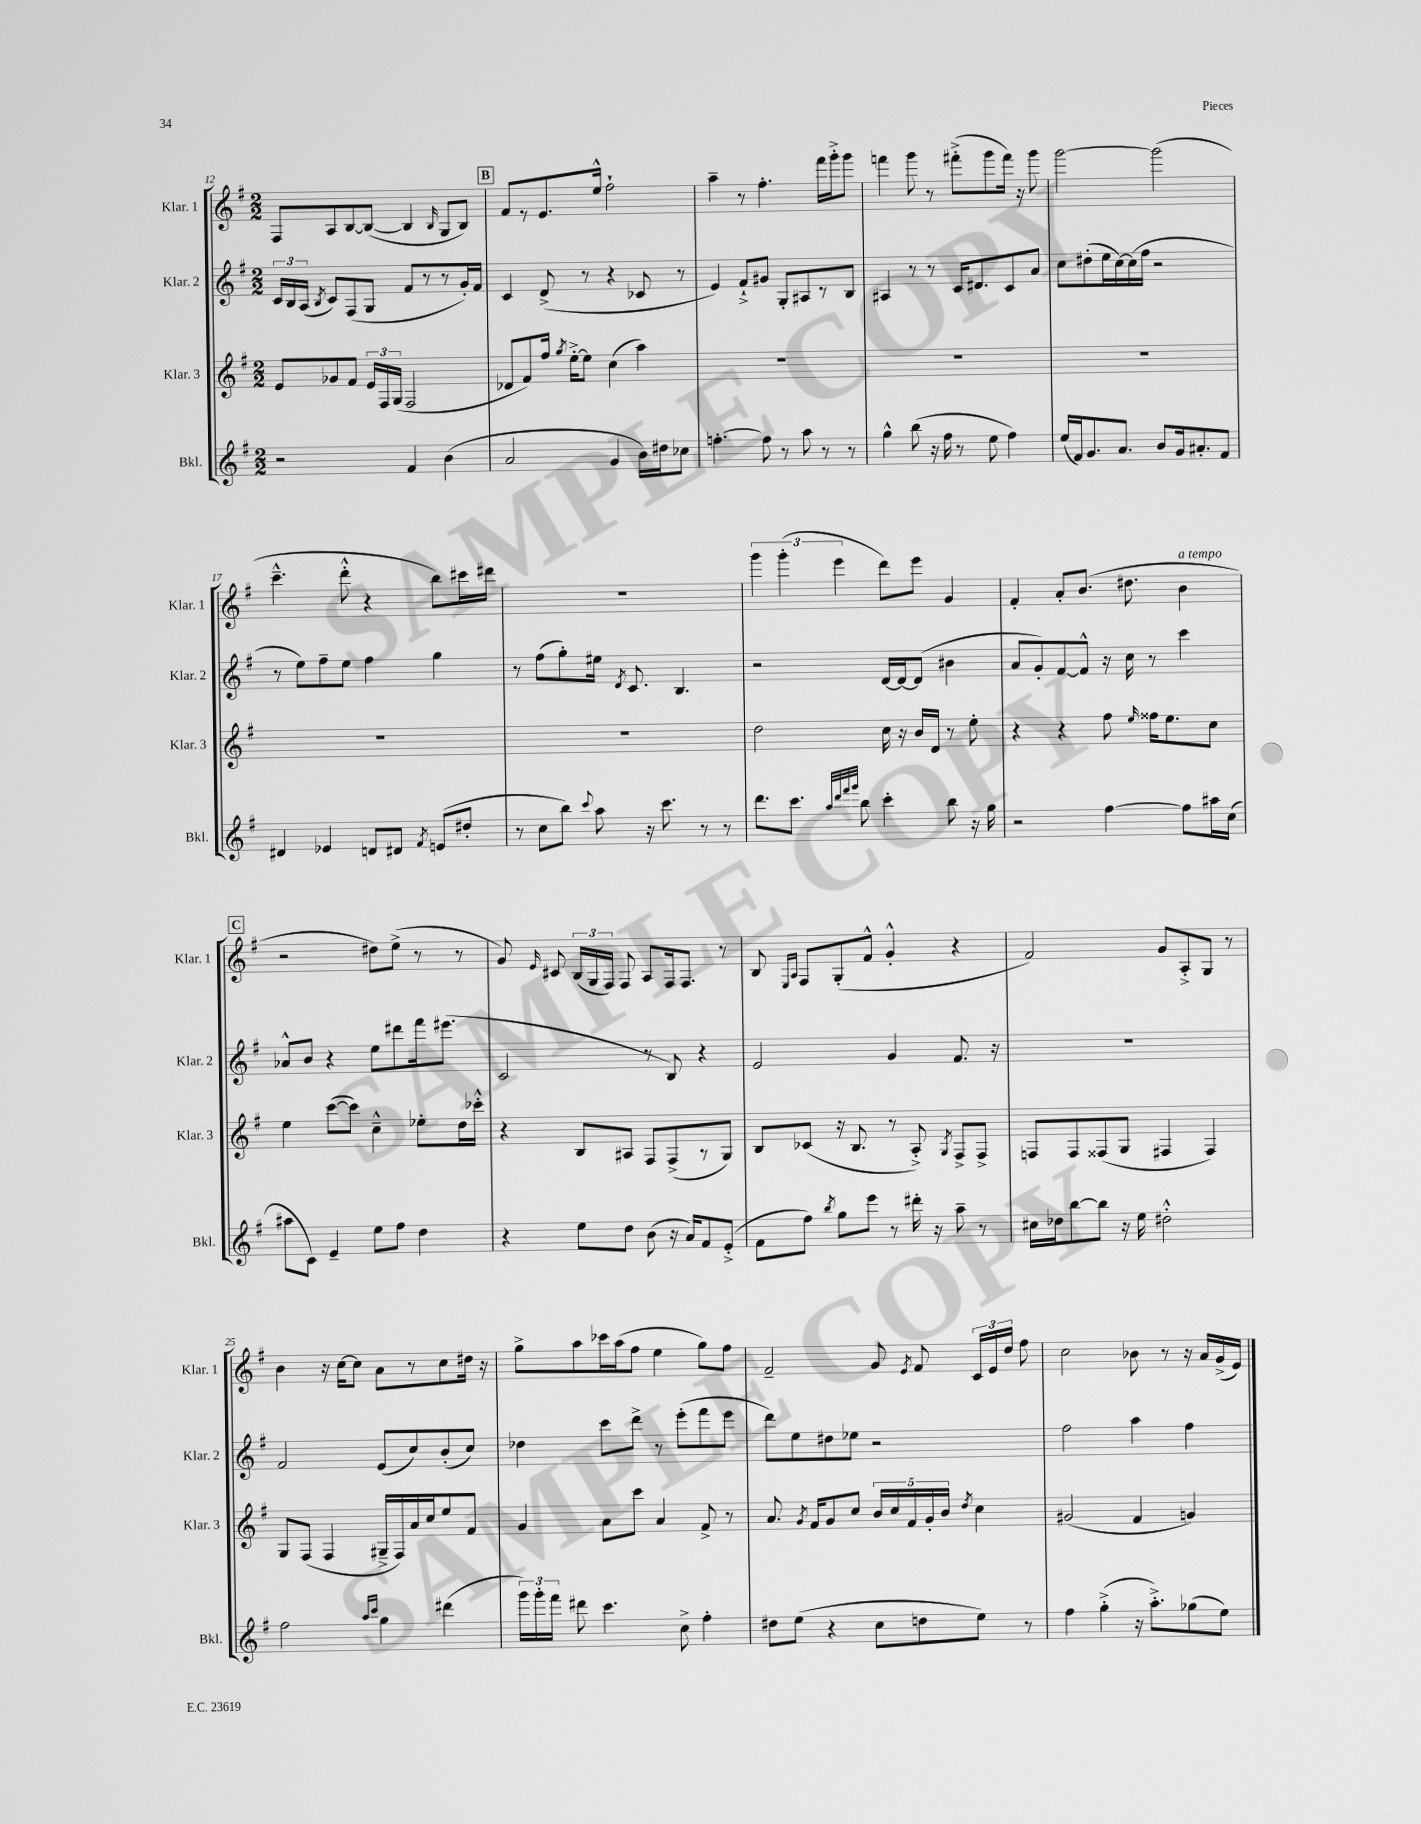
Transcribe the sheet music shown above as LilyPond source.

<<
\new StaffGroup <<
\new Staff = "s0" \with { instrumentName = "Klar. 1" shortInstrumentName = "Klar. 1" } {
    \clef treble \key g \major \numericTimeSignature \time 2/2
    \autoBeamOff fis8[ a8 b8~ b8]~( b4 \grace { b16 } g8[ b8]) |
    \mark \markup { \box "B" } fis'8[ r8 e'8. e''16]-^ fis''2-! |
    a''4-- r8 fis''4.-. fis'''16[ g'''16-.-> g'''8] |
    f'''4 g'''8 r8 fis'''8[-.->( g'''8 fis'''16]) r16 g'''8 |
    g'''2~ g'''2( |
    c'''4.---^ d'''8-.-^ r4 b''8[) cis'''16 dis'''16] |
    R1 |
    \tuplet 3/2 { g'''4 g'''4-.( e'''4 } d'''8[) e'''8] g'4 |
    fis'4-. a'8[-. b'8.]( dis''8. b'4^\markup { \italic "a tempo" } |
    \mark \markup { \box "C" } r2 dis''8[) e''8]->( r8 r8 |
    g'8) \grace { e'16 } cis'8 \tuplet 3/2 { b16[( g16 fis16]) } fis8 a8[ fis16 fis8.] r8 |
    b8 \grace { e16[ a16] } fis8[ g8-.( fis'8]-^ g'4-.-^ r4 |
    fis'2) g'8[ a8-.-> g8] r8 |
    b'4 r16 c''16[~ c''8] a'8[ r8 c''8 dis''16] r16 |
    g''8[-> a''8 ces'''16 a''16( fis''8] e''4 g''8[) fis''8] |
    fis'2-- g'8 \acciaccatura { e'8 } fis'8 \tuplet 3/2 { c'16[ e'16 d''16] } fis''8 |
    c''2 bes'8 r8 r16 a'16[ g'16->( e'16]) \bar "|." |
}
\new Staff = "s1" \with { instrumentName = "Klar. 2" shortInstrumentName = "Klar. 2" } {
    \clef treble \key g \major \numericTimeSignature \time 2/2
    \autoBeamOff \tuplet 3/2 { c'16[ b16 a16]( } \acciaccatura { b8 } c'8[) fis8( g8] fis'8[ r8 r8 g'16-.) fis'16] |
    \mark \markup { \box "B" } c'4 d'8->( r8 r4 ces'8 r8 |
    e'4) fis'8[-!-> gis'8] g8[-. ais8 r8 b8] |
    ais4 r8 r8 c'16[ dis'8. c'8 a'8] |
    c''8[ dis''8-.( e''16 c''16~) c''16( fis''16] r2 |
    r8 e''8[) fis''8-- e''8] fis''4 g''4 |
    r8 fis''8[( g''8-.) eis''16] \acciaccatura { d'8 } c'8. b4. |
    r2 d'16[~ d'16~ d'8]( bis'4 |
    a'8[ g'8-.) fis'8~ fis'8]-^ r16 c''16 r8 c'''4 |
    \mark \markup { \box "C" } aes'8[-^ b'8] r4 e''8[ dis'''8 fis'''16 eis'''8.]( |
    c'2 r8 b8) r4 |
    e'2 g'4 fis'8. r16 |
    R1 |
    fis'2 e'8[( c''8) b'8-.( c''8]) |
    des''4 c'''8[ d'''8]-> r8 e'''8[-.( fis'''8 e'''8] |
    d'''8[) e''8 dis''8 ees''8] r2 |
    fis''2 a''4 fis''4 \bar "|." |
}
\new Staff = "s2" \with { instrumentName = "Klar. 3" shortInstrumentName = "Klar. 3" } {
    \clef treble \key g \major \numericTimeSignature \time 2/2
    \autoBeamOff e'8[ ges'8 fis'8] \tuplet 3/2 { e'16[ fis16 g16]( } fis2 |
    \mark \markup { \box "B" } des'8[ fis'8) fis''16] \acciaccatura { g''8 } e''16[~-.-> e''8] c''4( a''4) |
    R1 |
    R1 |
    R1 |
    R1 |
    R1 |
    d''2 c''16 r16 b'16[ d'16] r8 e''8-. |
    r4 r4 fis''8 \grace { e''16 } fisis''16[ e''8. c''8] |
    \mark \markup { \box "C" } e''4 c'''8[~( c'''8]) c''4---^ ees''8[-. d''16 ces'''16]-.-^ |
    r4 b8[ ais8] fis8[ fis8->( r8 g8]) |
    b8[ ces'8]( r16 b8. r8 a8-.->) \acciaccatura { g8 } fis8[-> fis8]-> |
    f8[ f8 fisis8( g8] fis4 fis4) |
    g8[ fis8]( fis4 gis16[---> fis16) a'16 c''16 e''8 fis'8] |
    g'4 a'8[ c'''8] a'4 fis'8-> r8 |
    a'8. \acciaccatura { g'8 } fis'16[ g'8 c''8] \tuplet 5/4 { b'16[ c''16 fis'16 g'16-. b'16] } \acciaccatura { d''8 } c''4 |
    gis'2( fis'4 g'4) \bar "|." |
}
\new Staff = "s3" \with { instrumentName = "Bkl." shortInstrumentName = "Bkl." } {
    \clef treble \key g \major \numericTimeSignature \time 2/2
    \autoBeamOff r2 fis'4 b'4( |
    \mark \markup { \box "B" } a'2 g'4 b'16[) dis''16 ces''8] |
    f''4.~-. f''8 r8 a''8 r8 r8 |
    g''4-^ b''8( r16 fis''16 r8 e''8 fis''4) |
    e''16[( fis'16) g'8. a'8.] b'8[ g'16 ais'8.-. fis'8] |
    dis'4 ees'4 d'8[ dis'8] \acciaccatura { fis'8 } e'8[( dis''8]-. |
    r8 c''8[ b''8]) \appoggiatura { c'''8 } a''8 r16 c'''8. r8 r8 |
    d'''8.[ c'''8.] \grace { a''32[ d'''32 fis'''32 g'''32] } b''8 c'''4-. b''8 r16 g''16 |
    r2 fis''4~ fis''8[ ais''16 c''16]( |
    \mark \markup { \box "C" } ais''8[ c'8]) e'4-- e''8[ fis''8] d''4 |
    r4 e''8[ d''8] b'8( r16 a'16[) fis'8 e'8]-.->( |
    fis'8[ fis''8]) \acciaccatura { b''8 } g''8[ e'''8] r8 dis'''16-. r16 a''8-- r8 |
    cis''16[ des''16 b''8~ b''8] r16 e''16 dis''2-.-^ |
    fis''2 \grace { a''16[ c'''16] } g''4 dis'''4( |
    \tuplet 3/2 { g'''16[) g'''16-. fis'''16] } dis'''8 c'''4. c''8-> fis''4-. |
    dis''8[ e''8]( r4 c''8[ d''8 e''8]) r8 |
    fis''4 g''4-.->( r16 a''8.[-.->) ges''8( e''8]) \bar "|." |
}
>>
>>
\layout { \context { \Score currentBarNumber = #12 } }
